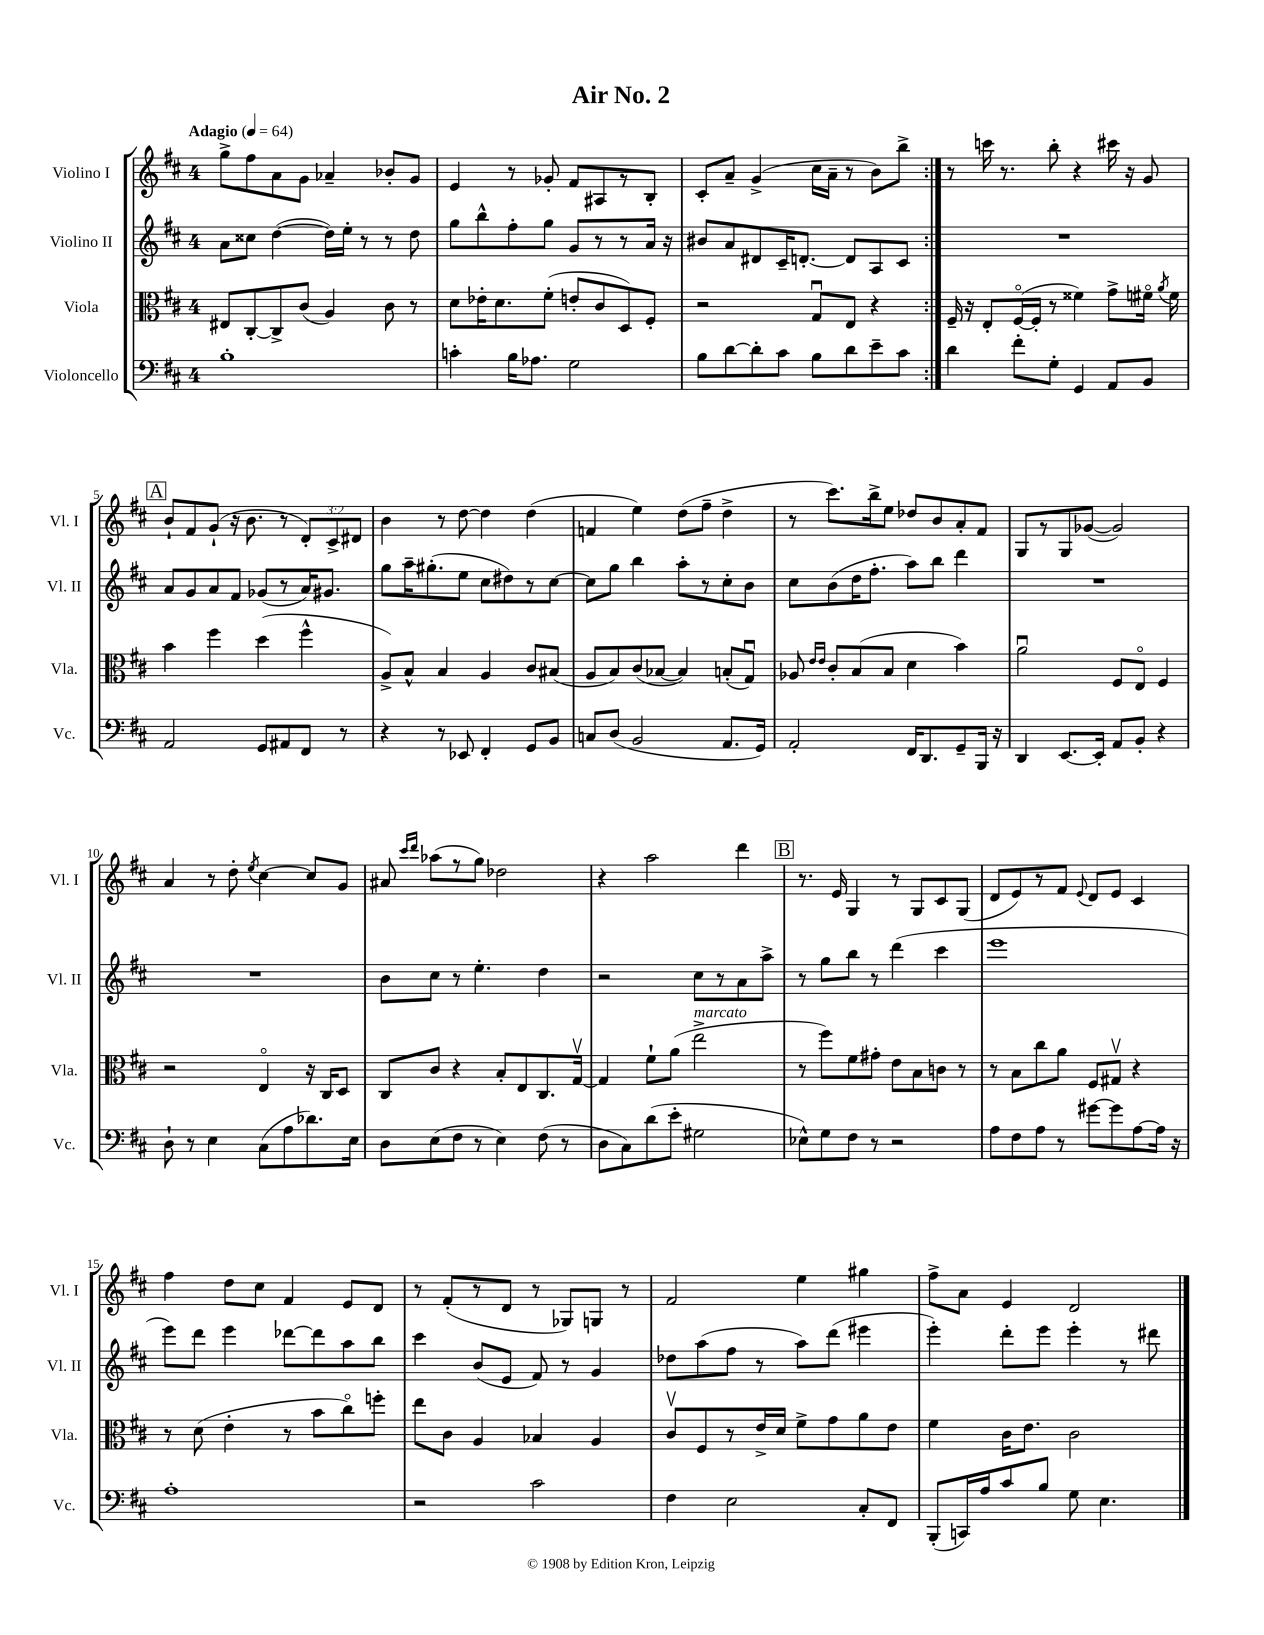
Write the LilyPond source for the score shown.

\header { title = "Air No. 2" }
<<
\new StaffGroup <<
\new Staff = "s0" \with { instrumentName = "Violino I" shortInstrumentName = "Vl. I" } {
    \clef treble \key d \major \once \override Staff.TimeSignature.style = #'single-digit \time 4/4 \override Staff.TupletNumber.text = #tuplet-number::calc-fraction-text \tempo "Adagio" 4 = 64
    \autoBeamOff \repeat volta 2 { g''8[-> fis''8 a'8 g'8] aes'4-- bes'8[-. g'8] |
    e'4 r8 ges'8-. fis'8[ ais8 r8 b8]-. |
    cis'8[-. a'8]-- g'4->( cis''16[ a'16]-- r8 b'8[) b''8]-> | }
    r8 c'''16 r8. b''8-. r4 cis'''16 r16 g'8 |
    \mark \markup { \box "A" } b'8[-! fis'8 g'8]-!( r16 b'8. r8 \tuplet 3/2 { d'8[-.) cis'8-> dis'8] } |
    b'4 r8 d''8~ d''4 d''4( |
    f'4 e''4) d''8[( fis''8]-- d''4-> |
    r8 cis'''8.[) b''16-> e''8] des''8[ b'8 a'8-. fis'8] |
    g8[ r8 g8 ges'8]~( ges'2) |
    a'4 r8 d''8-. \acciaccatura { e''8 } cis''4~ cis''8[ g'8] |
    ais'8 \grace { cis'''16[ d'''16] } aes''8[( r8 g''8]) des''2 |
    r4 a''2 d'''4 |
    \mark \markup { \box "B" } r8. e'16 g4 r8 g8[ cis'8 g8]( |
    d'8[ e'8) r8 fis'8] \appoggiatura { e'8 } d'8[ e'8] cis'4 |
    fis''4 d''8[ cis''8] fis'4 e'8[ d'8] |
    r8 fis'8[-.( r8 d'8] r8 ges8[) g8] r8 |
    fis'2 e''4 gis''4 |
    fis''8[-> a'8] e'4 d'2 \bar "|." |
}
\new Staff = "s1" \with { instrumentName = "Violino II" shortInstrumentName = "Vl. II" } {
    \clef treble \key d \major \once \override Staff.TimeSignature.style = #'single-digit \time 4/4
    \autoBeamOff \repeat volta 2 { a'8[ cisis''8] d''4~( d''16[) e''16]-. r8 r8 d''8 |
    g''8[ b''8-^ fis''8-. g''8] g'8[ r8 r8 a'16] r16 |
    bis'8[ a'8 dis'8 cis'16-- d'8.]~-. d'8[ a8 cis'8] | }
    R1 |
    \mark \markup { \box "A" } a'8[ g'8 a'8 fis'8] ges'8[( r8 a'16) gis'8.] |
    g''8[ a''16-- gis''8.-.( e''8] cis''8[ dis''8) r8 cis''8]~ |
    cis''8[ g''8] b''4 a''8[-. r8 cis''8-. b'8] |
    cis''8[ b'8( d''16 fis''8.]-. a''8[) b''8] d'''4 |
    R1 |
    R1 |
    b'8[ cis''8] r8 e''4.-. d''4 |
    r2 cis''8[ r8 a'8 a''8]-> |
    \mark \markup { \box "B" } r8 g''8[ b''8] r8 d'''4( cis'''4 |
    e'''1 |
    e'''8[) d'''8] e'''4 des'''8[~ des'''8 a''8 b''8] |
    cis'''4 b'8[( e'8] fis'8) r8 g'4 |
    des''8[ a''8( fis''8] r8 a''8[) d'''8]( eis'''4 |
    e'''4-.) d'''8[-. e'''8] e'''4-. r8 dis'''8 \bar "|." |
}
\new Staff = "s2" \with { instrumentName = "Viola" shortInstrumentName = "Vla." } {
    \clef alto \key d \major \once \override Staff.TimeSignature.style = #'single-digit \time 4/4
    \autoBeamOff \repeat volta 2 { eis8[ cis8~-. cis8-> cis'8]( a4) cis'8 r8 |
    d'8[ ees'16-. d'8. fis'8]-.( e'8[-. cis'8 d8) fis8]-. |
    r2 g8[\downbow e8] r4 | }
    fis16-- r16 e8[-. fis16~\flageolet( fis16]-. r8 fisis'4) g'8[-> fis'16]\flageolet \acciaccatura { a'8 } fis'16 |
    \mark \markup { \box "A" } b'4 fis''4 d''4( fis''4-^ |
    a8[->) b8]-^ b4 a4 cis'8[ bis8]( |
    a8[ b8) cis'8( bes8]~ bes4) b8[-.( g8]\downbow) |
    aes8 \grace { e'16[ e'16] } cis'8[-. b8( b8] d'4 b'4) |
    a'2\downbow fis8[ e8]\flageolet fis4 |
    r2 e4\flageolet r16 cis16[ d8] |
    cis8[ cis'8] r4 b8[-. e8 cis8. g16]~\upbow |
    g4 fis'8[-! a'8]( e''2->^\markup { \italic "marcato" } |
    \mark \markup { \box "B" } r8 fis''8[) fis'8 gis'8]-. e'8[ b8 c'8] r8 |
    r8 b8[ cis''8 a'8] fis8[ gis8]\upbow r4 |
    r8 d'8( e'4-. r8 b'8[ cis''8\flageolet) f''8]-. |
    e''8[ cis'8] a4 bes4 a4 |
    cis'8[\upbow fis8 r8 e'16-> d'16] fis'8[-> g'8 a'8 e'8] |
    fis'4 cis'16[ e'8.] cis'2 \bar "|." |
}
\new Staff = "s3" \with { instrumentName = "Violoncello" shortInstrumentName = "Vc." } {
    \clef bass \key d \major \once \override Staff.TimeSignature.style = #'single-digit \time 4/4
    \autoBeamOff \repeat volta 2 { b1-. |
    c'4-. b16[ aes8.] g2 |
    b8[ d'8~ d'8-. cis'8] b8[ d'8 e'8-- cis'8] | }
    d'4 fis'8[-. g8]-. g,4 a,8[ b,8] |
    \mark \markup { \box "A" } a,2 g,8[ ais,8 fis,8] r8 |
    r4 r8 ees,8 fis,4-. g,8[ b,8] |
    c8[ d8]( b,2 a,8.[ g,16]) |
    a,2-. fis,16[ d,8. g,8-- b,,16] r16 |
    d,4 e,8.[~ e,16]-. a,8[ b,8]-. r4 |
    d8-! r8 e4 cis8[( a8 des'8.) e16] |
    d8[ e8( fis8] r8 e4) fis8( r8 |
    d8[ cis8) d'8( e'8]-. gis2 |
    \mark \markup { \box "B" } ees8[-^) g8 fis8] r8 r2 |
    a8[ fis8 a8] r8 gis'8[~ gis'8 a8~ a16] r16 |
    a1-. |
    r2 cis'2 |
    fis4 e2 cis8[-. fis,8] |
    b,,8[-.( c,16) a16 cis'8 b8] g8 e4. \bar "|." |
}
>>
>>
